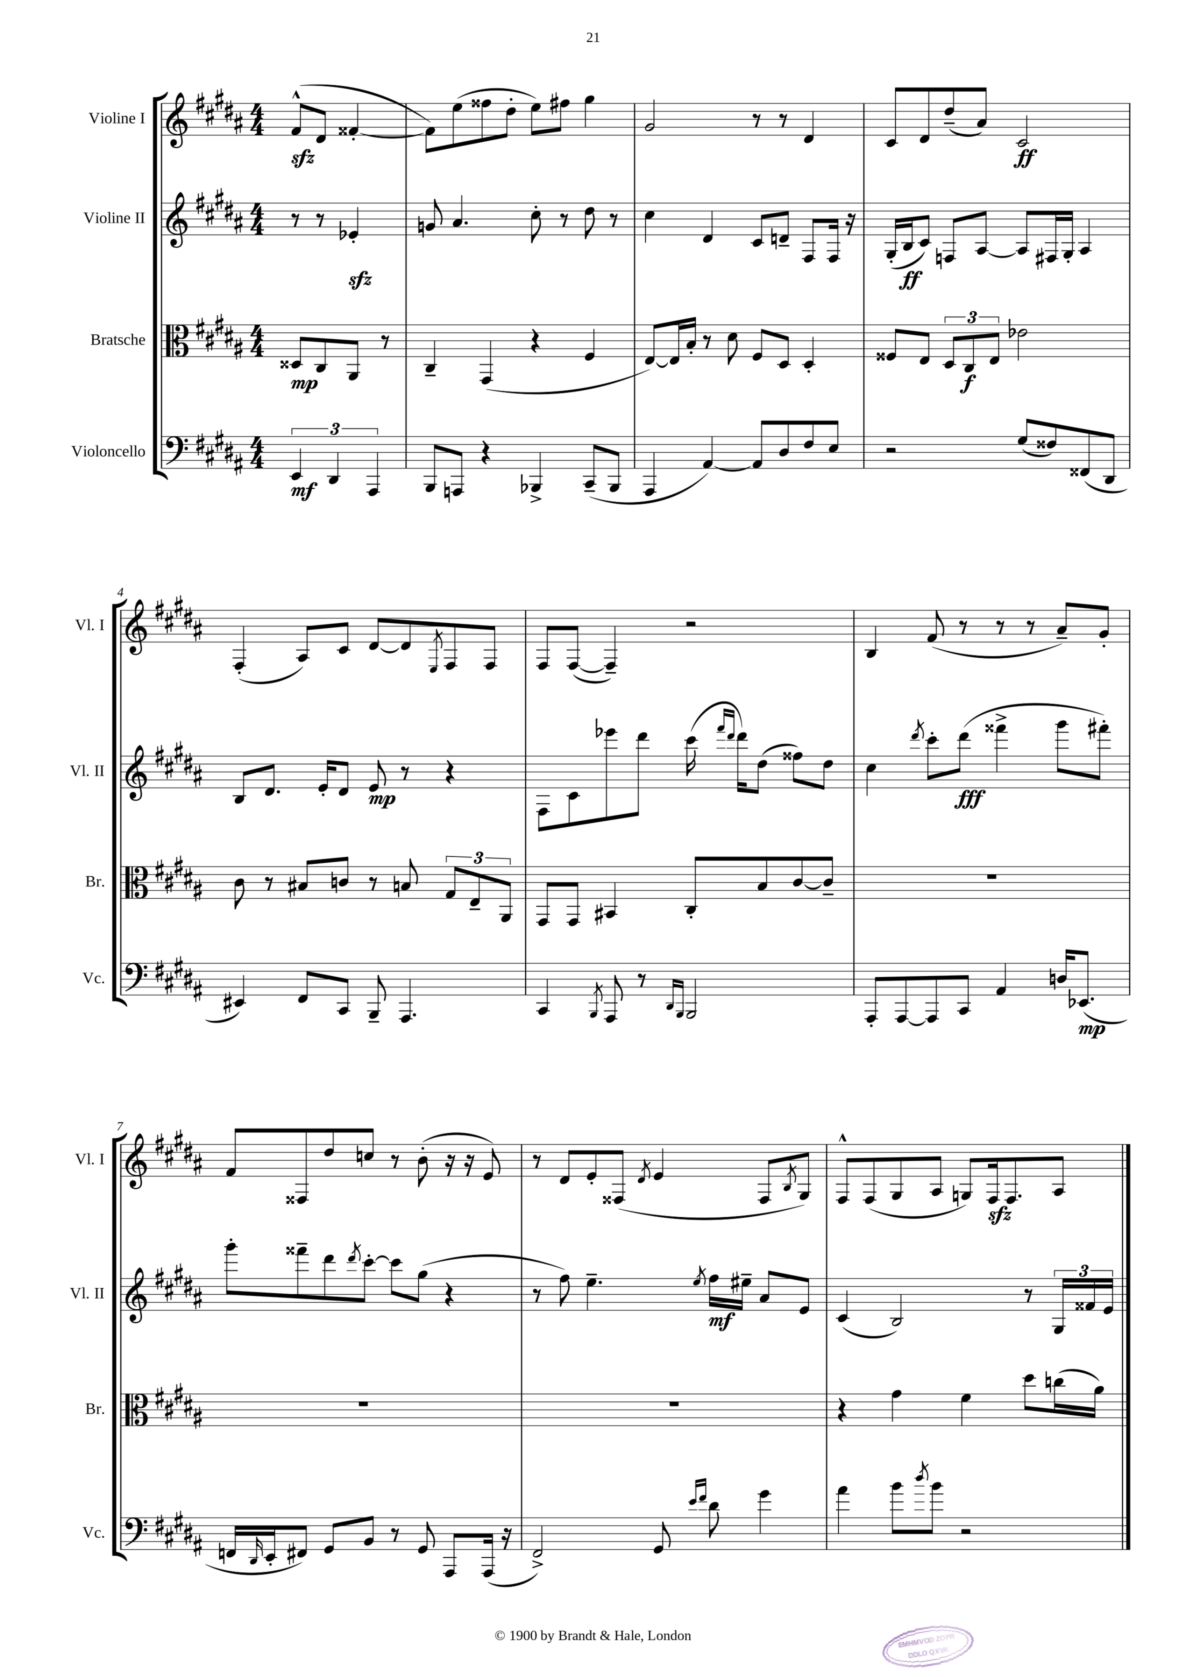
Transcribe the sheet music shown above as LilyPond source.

<<
\new StaffGroup <<
\new Staff = "s0" \with { instrumentName = "Violine I" shortInstrumentName = "Vl. I" } {
    \clef treble \key b \major \numericTimeSignature \time 4/4 \partial 2
    fis'8-^\sfz( dis'8 fisis'4~-. |
    fisis'8) e''8( fisis''8 dis''8-. e''8) fis''8 gis''4 |
    gis'2 r8 r8 dis'4 |
    cis'8 dis'8 dis''8--( ais'8) cis'2\ff |
    fis4-.( ais8) cis'8 dis'8~ dis'8 \acciaccatura { e8 } fis8 fis8 |
    fis8 fis8~( fis4--) r2 |
    b4 fis'8( r8 r8 r8 ais'8--) gis'8-. |
    fis'8 fisis8 dis''8 c''8 r8 b'8-.( r16 r16 e'8) |
    r8 dis'8 e'8-. fisis8( \acciaccatura { dis'8 } e'4 fisis8 \acciaccatura { b8 } gis8) |
    fis8-^ fis8( gis8 ais8 g8) fis16\sfz fis8. ais8 \bar "|." |
}
\new Staff = "s1" \with { instrumentName = "Violine II" shortInstrumentName = "Vl. II" } {
    \clef treble \key b \major \numericTimeSignature \time 4/4 \partial 2
    r8 r8 ees'4-.\sfz |
    g'8 ais'4. cis''8-. r8 dis''8 r8 |
    cis''4 dis'4 cis'8 d'8-- fis8 fis16 r16 |
    gis16-.( b16\ff cis'8) f8 ais8~ ais8 fis16 gis16-. ais4 |
    b8 dis'8. e'16-. dis'8 e'8\mp r8 r4 |
    fis8 cis'8 ees'''8 dis'''8 cis'''16( \grace { fis'''16 dis'''16 } dis'''16) dis''8( fisis''8) dis''8 |
    cis''4 \acciaccatura { dis'''8 } cis'''8-. dis'''8\fff( fisis'''4-> gis'''8 fis'''8-.) |
    gis'''8-. fisis'''8-- dis'''8 \acciaccatura { dis'''8 } cis'''8~-. cis'''8 gis''8( r4 |
    r8 fis''8) e''4.-- \acciaccatura { e''8 } fis''16\mf eis''16-- ais'8 e'8 |
    cis'4( b2) r8 \tuplet 3/2 { gis16 fisis'16 e'16 } \bar "|." |
}
\new Staff = "s2" \with { instrumentName = "Bratsche" shortInstrumentName = "Br." } {
    \clef alto \key b \major \numericTimeSignature \time 4/4 \partial 2
    disis8\mp cis8 ais,8 r8 |
    cis4-- gis,4( r4 fis4 |
    e8~) e16 b16-. r8 dis'8 fis8 dis8 dis4-. |
    fisis8 e8 \tuplet 3/2 { dis8 cis8\f e8 } ees'2 |
    cis'8 r8 bis8 c'8 r8 b8 \tuplet 3/2 { gis8 e8-- ais,8 } |
    gis,8 gis,8 bis,4 cis8-. b8 cis'8~ cis'8-- |
    R1 |
    R1 |
    R1 |
    r4 gis'4 fis'4 dis''8 c''16( ais'16) \bar "|." |
}
\new Staff = "s3" \with { instrumentName = "Violoncello" shortInstrumentName = "Vc." } {
    \clef bass \key b \major \numericTimeSignature \time 4/4 \partial 2
    \tuplet 3/2 { e,4\mf dis,4 ais,,4 } |
    b,,8 a,,8 r4 bes,,4-> cis,8--( bes,,8 |
    ais,,4 ais,4~) ais,8 dis8 fis8 e8 |
    r2 gis8( fisis8) fisis,8( dis,8 |
    eis,4) fis,8 cis,8 b,,8-- ais,,4. |
    cis,4 \acciaccatura { b,,8 } ais,,8 r8 \grace { dis,16 b,,16 } b,,2 |
    ais,,8-. ais,,8~ ais,,8 cis,8 ais,4 d16 ees,8.\mp( |
    f,16 \grace { dis,16 } e,16-. fis,8) gis,8 b,8 r8 gis,8 ais,,8 ais,,16( r16 |
    fis,2->) gis,8 \grace { e'16 fis'16 } dis'8 gis'4 |
    ais'4 b'8 \acciaccatura { dis''8 } b'8 r2 \bar "|." |
}
>>
>>
